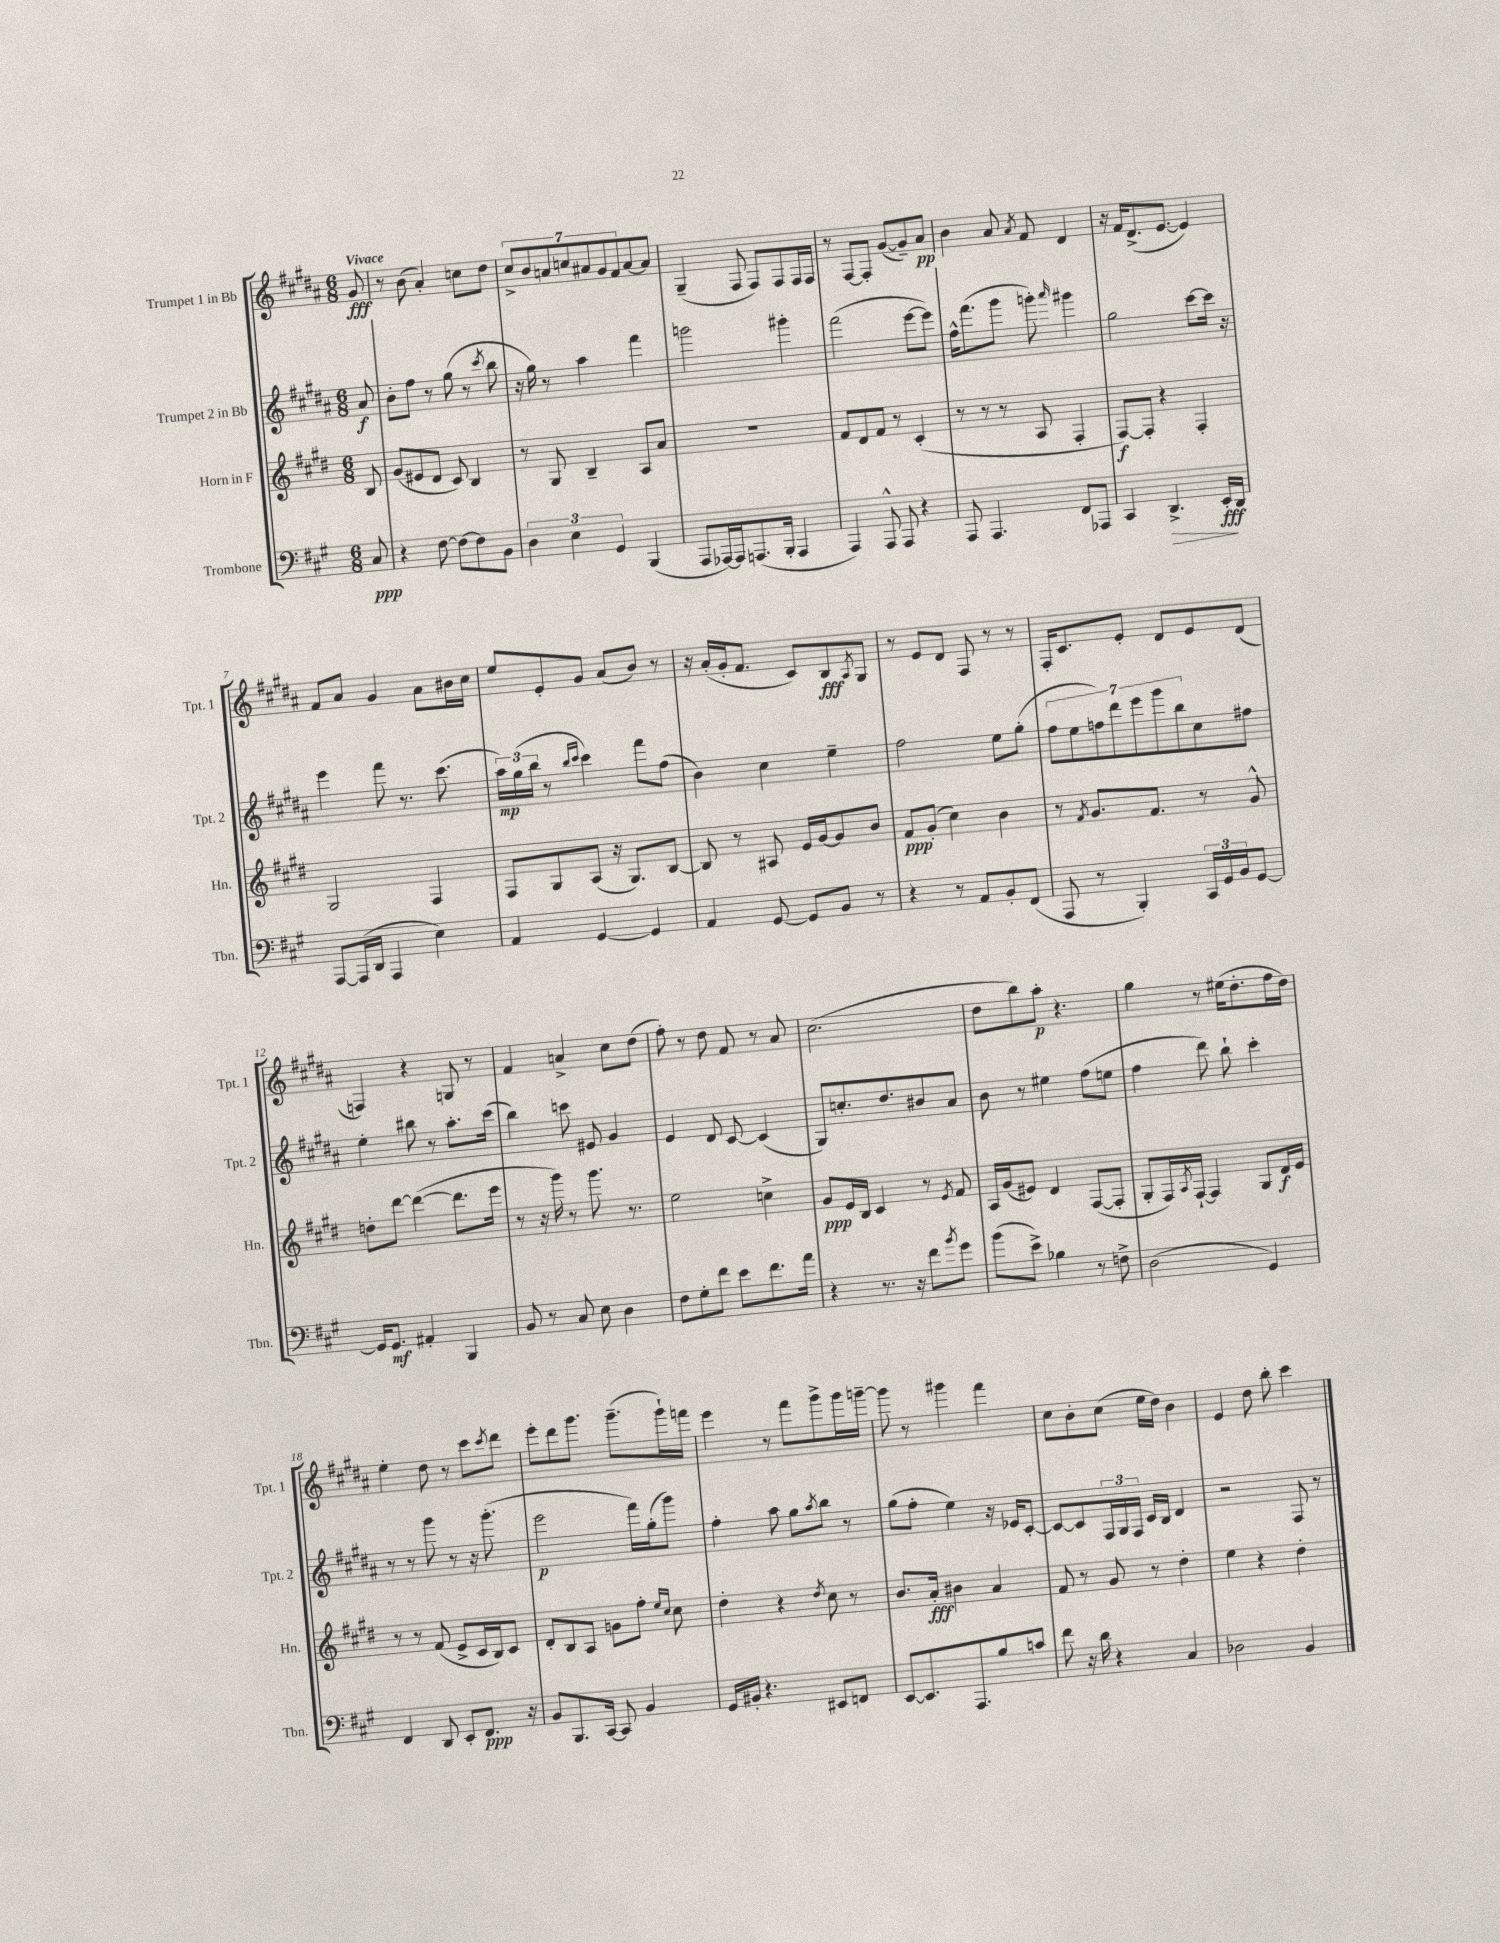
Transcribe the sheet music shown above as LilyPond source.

<<
\new StaffGroup <<
\new Staff = "s0" \with { instrumentName = "Trumpet 1 in Bb" shortInstrumentName = "Tpt. 1" } {
    \clef treble \key b \major \numericTimeSignature \time 6/8 \partial 8 \tempo "Vivace"
    gis'8\fff |
    r8 b'8( ais'4-.) c''8 dis''8 |
    \tuplet 7/4 { cis''8-> b'8 a'8 c''8 ais'8 gis'8 fis'8 } ais'8~ ais'8 |
    gis4--( fis8 fis8) fis8 fis16 fis16 |
    r8 fis8~ fis8-. gis'8~( gis'8--) ais'8\pp |
    b'4 ais'8 \acciaccatura { ais'8 } fis'8 dis'4 |
    r16 fis'16 dis'8.->( e'8.~ e'4) |
    fis'8 ais'8 gis'4 ais'8 bis'16 cis''16 |
    e''8 e'8-. gis'8 ais'8( b'8) r8 |
    r16 ais'16-.( gis'16-. fis'8. cis'8) b8\fff \acciaccatura { ais8 } gis8 |
    r8 e'8 dis'8 fis8 r8 r8 |
    fis16-. cis'8. e'8-. dis'8 e'8 dis'8( |
    f4) r4 g8 r8 |
    fis'4 a'4-> cis''8 dis''8( |
    fis''8-.) r8 dis''8 fis'8 r8 ais'8 |
    cis''2.( |
    dis''8 b''8) ais''8-.\p r4. |
    gis''4 r8 eis''16( dis''8.-. fis''16 dis''16) |
    e''4-. dis''8 r8 cis'''8 \acciaccatura { cis'''8 } dis'''8 |
    e'''8-. dis'''8 gis'''8. gis'''8.--( gis'''16-!) f'''16 |
    e'''4 r8 fis'''8 gis'''8-> gis'''16 g'''16~-- |
    g'''8 r8 gis'''4 fis'''4 |
    cis''8 b'8-. cis''8( e''16 dis''16) b'4 |
    e'4 dis''8 b''8-. cis'''4 \bar "|." |
}
\new Staff = "s1" \with { instrumentName = "Trumpet 2 in Bb" shortInstrumentName = "Tpt. 2" } {
    \clef treble \key b \major \numericTimeSignature \time 6/8 \partial 8
    ais'8\f |
    b'8-. fis''8 r8 gis''8( r8 \acciaccatura { cis'''8 } b''8 |
    r16 gis''16) r8 ais''4 fis'''4 |
    g'''2 gis'''4-. |
    fis'''2( e'''8~ e'''8) |
    fis''16-^ fis'''8.( gis'''8 g'''8-.) \grace { ais'''16 } gis'''4 |
    gis''2 cis'''8~ cis'''16 r16 |
    e'''4 fis'''8 r8. cis'''8.( |
    \tuplet 3/2 { ais''16\mp) gis''16( b''16 } r8 \grace { b''16 cis'''16 } cis'''4) fis'''8 fis''8( |
    b'4) cis''4 e''4-- |
    fis''2 e''8 gis''8-.( |
    \tuplet 7/4 { fis''8 e''8 f''8) dis'''8 e'''8 gis'''8 b''8 } cis''8 fis''8 |
    e''4-. bis''8 r8 ais''8.-. cis'''16( |
    b''4) c'''8 eis'8 gis'4 |
    e'4 dis'8 cis'8~ cis'4( |
    gis8) c''8.-. dis''8. bis'8 ais'8 |
    b'8 r8 eis''4 fis''8( e''8 |
    fis''4 dis'''8) b''8-! cis'''4-. |
    r8 r8 gis'''8 r8 r16 gis'''8.-.( |
    e'''2\p fis'''16) gis''16-.( gis'''8) |
    fis''4-. ais''8 gis''8 \acciaccatura { ais''8 } b''8 r8 |
    gis''8( fis''8-. e''4) r16 ees'16 cis'8~-. |
    cis'8~ cis'8 \tuplet 3/2 { fis16 gis16 fis16 } cis'16 b16 dis'4 |
    r2 fis8 r8 \bar "|." |
}
\new Staff = "s2" \with { instrumentName = "Horn in F" shortInstrumentName = "Hn." } {
    \clef treble \key e \major \numericTimeSignature \time 6/8 \partial 8
    b8 |
    gis'8( eis'8 dis'8 cis'8) b4 |
    r8 gis8 b4-- a8 a'8 |
    R2. |
    fis'8 dis'8 fis'8 r8 cis'4-.( |
    r8 r8 r8 a8 fis4-. |
    fis8~\f) fis8-. r4 fis4-. |
    gis2 fis4 |
    fis8 gis8 a8( r16 gis8.) b8~ |
    b8 r8 ais8 e'16 gis'16~ gis'8 b'8 |
    fis'8\ppp gis'8-.( cis''4) b'4 |
    r8 \acciaccatura { fis'8 } gis'8. fis'8. r8 gis'8-^ |
    d''8-. dis'''8~ dis'''4~( dis'''8. e'''16 |
    r8 r16 gis'''16) r8 gis'''8. r8. |
    e''2 c''4-> |
    gis'8\ppp e'16 b16 cis'4 r8 \acciaccatura { e'8 } fis'8 |
    a16 gis'16( eis'8) dis'4 fis8~( fis8-. |
    gis8-. fis16) \acciaccatura { a8 } fis16~-! fis4 gis8 dis'16\f e'16 |
    r8 r8 fis'8( e'8-> cis'16 b16) cis'8 |
    dis'8-. b8 a8 g'8 fis''8-. \grace { e''16 cis''16 } cis''8 |
    dis''4-. r4 \acciaccatura { dis''8 } cis''8 r8 |
    b'8. a'16-.\fff bis'4 a'4 |
    fis'8 r8 gis'8 r8 dis''4-. |
    e''4 r4 dis''4-. \bar "|." |
}
\new Staff = "s3" \with { instrumentName = "Trombone" shortInstrumentName = "Tbn." } {
    \clef bass \key a \major \numericTimeSignature \time 6/8 \partial 8
    cis8\ppp |
    r4 fis8~ fis8~ fis8 b,8 |
    \tuplet 3/2 { d4 e4 gis,4 } b,,4( |
    a,,8 aes,,16~) aes,,16 a,,8.( b,,16-. a,,4 |
    a,,4) a,,8-^ a,,8 r4 |
    a,,8 a,,4. fis,8 aes,,8 |
    cis,4 d,4.->\> e,16-.\fff\! d,16 |
    a,,8~ a,,16( d,16 a,,4 e4) |
    a,4 gis,4~ gis,4 |
    a,4 gis,8~ gis,8 b,8 r8 |
    r4 r8 a,8 b,8-. fis,8( |
    a,,8 r8 b,,4-.) \tuplet 3/2 { cis,16 gis,16 b,16 } gis,8~ |
    gis,16 gis,8.\mf ais,4-. b,,4 |
    b,8 r8 cis8 e8 d4 |
    fis8 gis8-. fis'8 e'8 fis'8. a'16 |
    r4 r8. r16 fis'8 \acciaccatura { b'8 } gis'8 |
    b'8( e'8->) bes4 r8 f8-> |
    d2( gis,4) |
    fis,4 d,8 e,8-. fis,8.\ppp r16 |
    b,8 b,,8. cis,16~ cis,8 b,4 |
    gis,16 bis,16-. r4. eis,8 f,8 |
    e,8~ e,8. a,,8. b8 c'8 |
    fis'8 r16 d'16 r4 cis4 |
    des2 b,4 \bar "|." |
}
>>
>>
